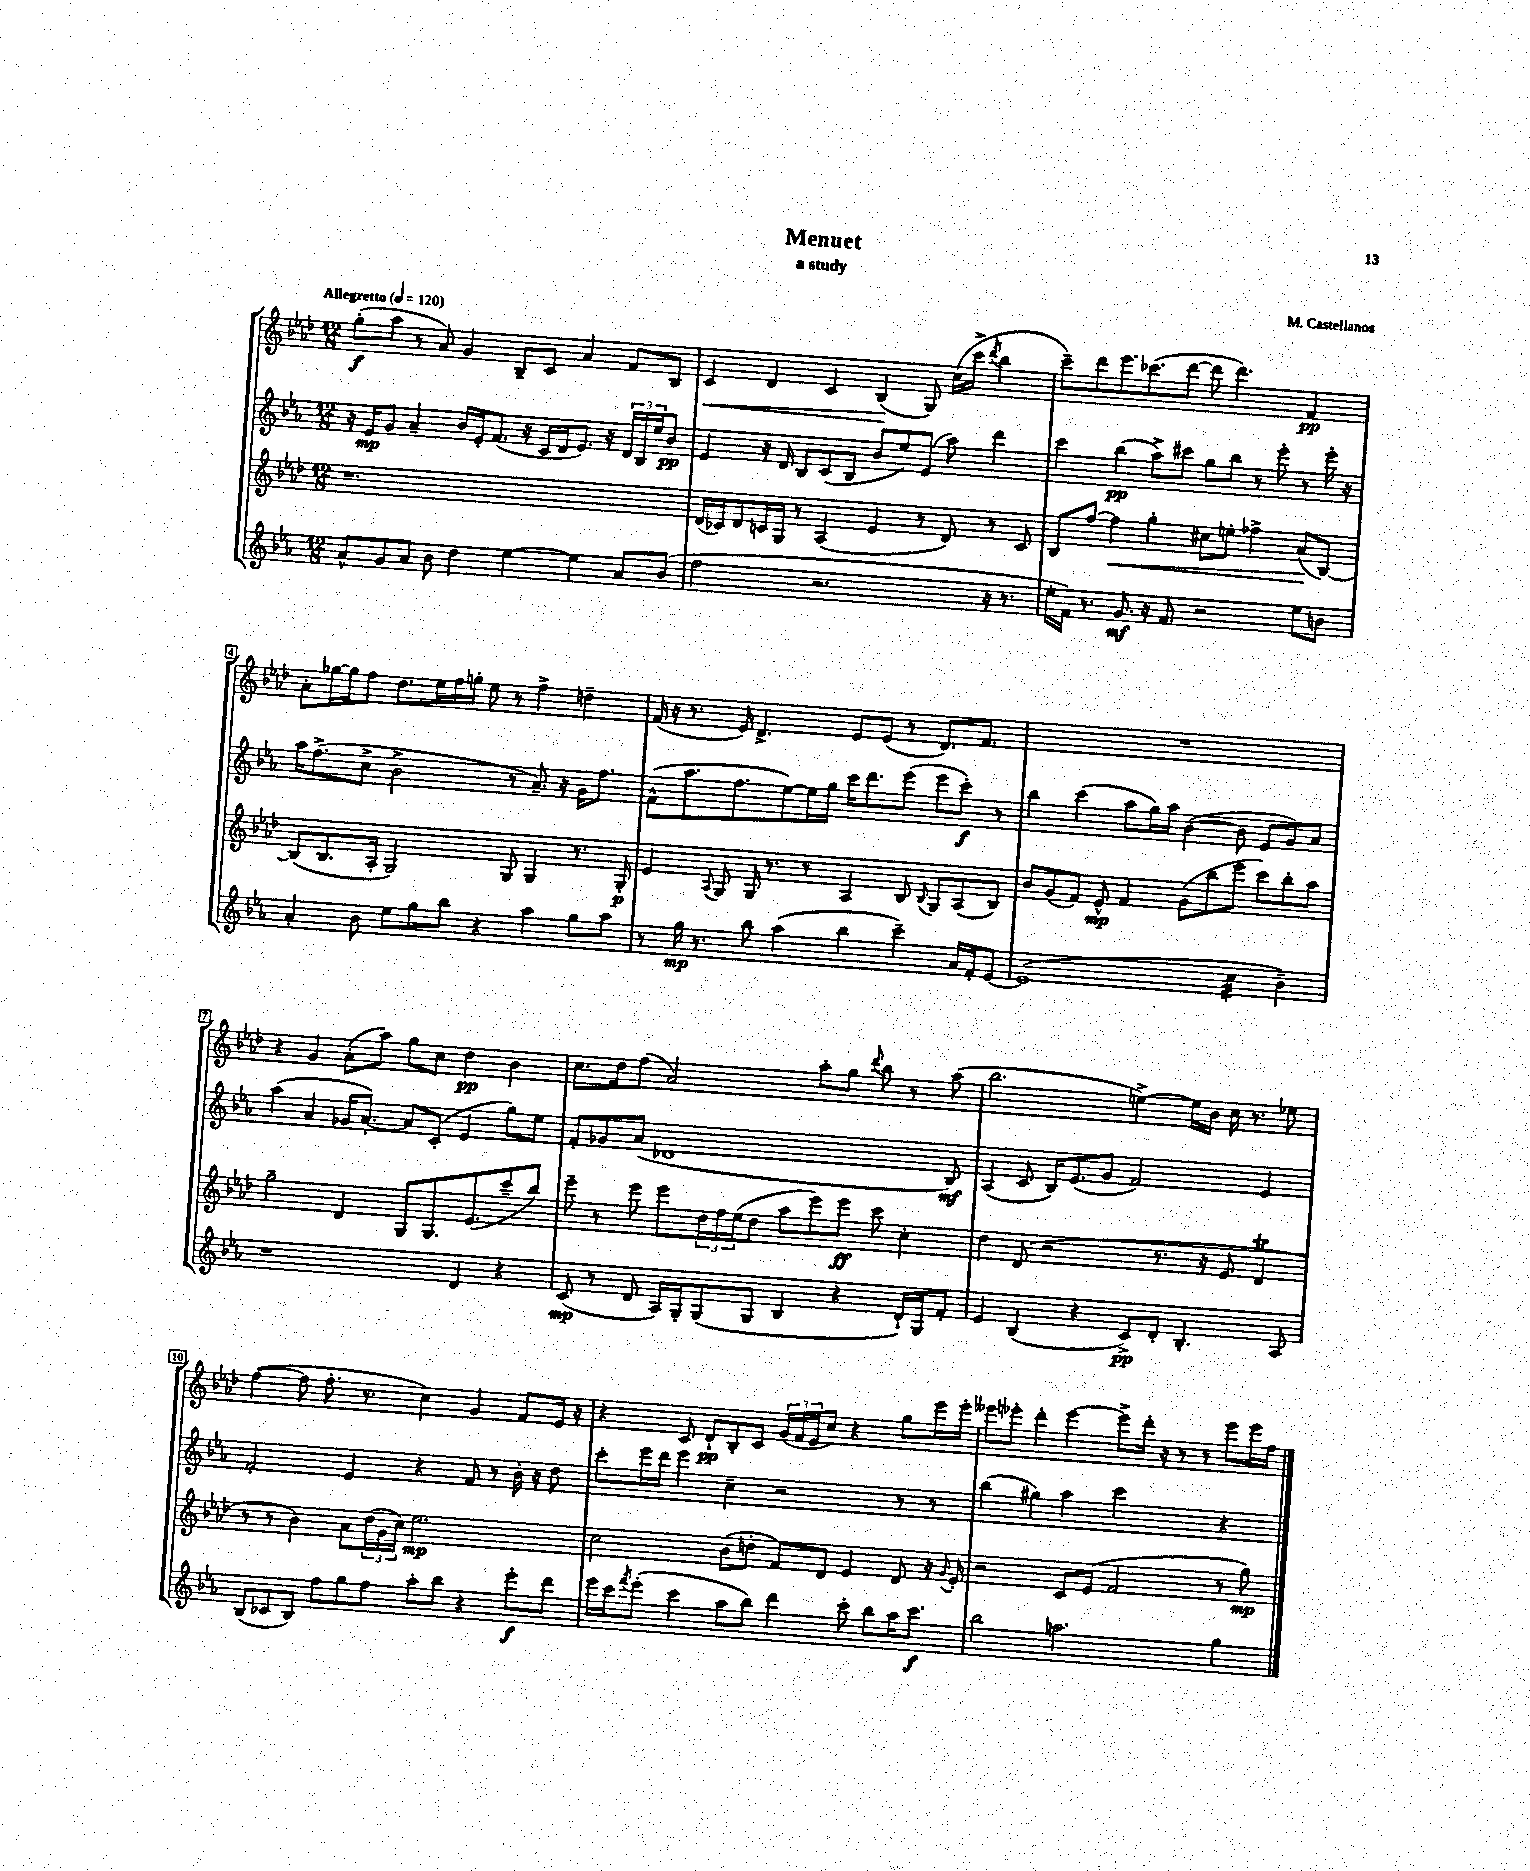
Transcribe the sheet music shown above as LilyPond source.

\header { title = "Menuet" composer = "M. Castellanos" subtitle = "a study" }
<<
\new StaffGroup <<
\new Staff = "s0" {
    \clef treble \key aes \major \numericTimeSignature \time 12/8 \tempo "Allegretto" 4 = 120
    g''8-.\f( aes''8 r8 aes'8) g'4 bes8-- c'8 aes'4 f'8 bes8 |
    c'4\< des'4 c'4 bes4\!( g8) c''16( c'''16-> \acciaccatura { des'''8 } bes''4 |
    c'''8--) des'''8 ees'''8. ces'''8.( des'''8~ des'''8 des'''4.) f'4\pp |
    aes'8-. ges''16~ ges''16 f''8 des''8. ees''16 f''16 g''16-. ees''8 r8 f''4-> d''4-- |
    f'16( r16 r8. ees'16) des'4.-> ees'8 ees'8( r8 des'8.) f'8. |
    R1. |
    r4 g'4 aes'8-.( aes''8) g''8 c''8 des''4\pp bes'4 |
    c''8. des''16 f''8( aes'2) aes''8-. g''8 \appoggiatura { des'''8 } bes''8 r8 aes''8( |
    bes''2. e''4~->) e''16 bes'16 c''16 r8. ees''8 |
    f''4~( f''8 f''8.-. r8. c''4) g'4 f'8 ees'16 r16 |
    r4 c'8 des'8-!\pp bes8-. c'8 \tuplet 3/2 { g'16( f'16 ees'16 } c''8) r4 g''8 ees'''16 ees'''16-. |
    eeses'''8 ees'''8-. des'''4-. ees'''4~ ees'''8-> des'''16-. r16 r8 r8 ees'''8 ees'''16 f''16 \bar "|." |
}
\new Staff = "s1" {
    \clef treble \key ees \major \numericTimeSignature \time 12/8
    r16 ees'16\mp g'8 aes'4-- bes'16 ees'16-. f'8.( r16 c'16 d'16 ees'8.) r16 \tuplet 3/2 { d'16 bes16 ees''16 } bes'8\pp |
    ees'4 r16 d'16 bes8 c'8( bes8 bes'8 ees''8) ees'8( aes''8) d'''4 |
    c'''4 bes''4\pp( aes''8->) cis'''8 g''8 bes''8 r8 ees'''8-. r8 ees'''16-. r16 |
    aes''16 f''8.->( c''8-> bes'2-> r8 aes'8.--) r16 g'16 f''8. |
    f'8-^( aes''8. f''8. ees''8~) ees''16 g''16 c'''16 d'''8. ees'''8( ees'''8 c'''8-.\f) r8 |
    bes''4 c'''4( aes''8 g''16) aes''16 bes'4~( bes'8 ees'8 g'8) aes'8 |
    aes''4( aes'4 ges'16 aes'8.~-.) aes'8 c'8-.( ees'4 g''8) ees''8 |
    f'8-. ges'8 aes'8( des'1 bes8\mf) |
    aes4( c'8 bes16) ees'8.( g'8 f'2) ees'4 |
    f'2-. ees'4 r4 f'8 r8 bes'16-. r16 d''8 |
    c'''8-. ees'''16 d'''16 ees'''4 c''4-- r2 r8 r8 |
    bes''4( gis''4) aes''4 c'''2 r4 \bar "|." |
}
\new Staff = "s2" {
    \clef treble \key aes \major \numericTimeSignature \time 12/8
    r1. |
    des'16( ces'16) des'8 c'16 g16 r8 aes4( ees'4 r8 des'8) r8 c'8 |
    bes8 f''8~ f''4\< g''4-. cis''8 e''8-. fes''4-> aes'8\!( bes8~) |
    bes8( bes8. aes16-. g2) g8 g4 r8. g16-.\p |
    ees'4 \appoggiatura { aes8 } g8 g16 r8. r8 aes4 bes8 \appoggiatura { bes8 } g8 aes8( bes8) |
    bes'8 g'8( f'8) ees'8-^\mp f'4 g'8( bes''8 ees'''8 c'''8) bes''8-. aes''8 |
    g''2-- des'4 g8 g8. ees'8.( c'''8-- bes''8) |
    ees'''8-- r8 ees'''8 ees'''8 \tuplet 3/2 { des''16 f''16 ees''16( } des''8 aes''8 ees'''8) ees'''8\ff c'''8 c''4-. |
    des''4 des'8( r2 r8. r16 ees'8 des'4\trill |
    r8 r8 bes'4) aes'8 \tuplet 3/2 { des''16( g'16 c''16) } ees''2.\mp |
    c''2 bes'8( d''8-. f'8) des'8 ees'4 des'8 r16 \appoggiatura { g'8 } ees'16-. |
    r2 c'8 ees'8( f'2 r8 g''8\mp) \bar "|." |
}
\new Staff = "s3" {
    \clef treble \key ees \major \numericTimeSignature \time 12/8
    aes'8-^ g'8 aes'8 bes'8 d''4 ees''4~ ees''4 aes'8 bes'8( |
    f''2 r2. r16 r8. |
    ees''16-. f'16) r8. g'8.\mf r16 f'8. r2 ees''8 b'8 |
    aes'4-. bes'8 ees''8 g''8 bes''8 r4 aes''4 g''8 aes''8 |
    r8 g''16\mp r8. bes''8 aes''4( bes''4 c'''4--) aes'16 f'16-. ees'8~ |
    ees'1( c''4:32 bes'4--) |
    r1 d'4 r4 |
    c'8\mp( r8 d'8 aes16) g16-. g8( g8 bes4 r4 d'16-!) g16 f'8-. |
    ees'4 bes4( r4 c'8->\pp) d'8-. bes4.-. aes8 |
    bes8( ces'8 bes8) f''8 g''8 f''8 aes''8-. bes''8 r4 ees'''8-.\f d'''8 |
    ees'''16 c'''16 \acciaccatura { f'''8 } ees'''8-.( c'''4 aes''8 bes''8) d'''4 c'''8-. bes''8 aes''16 c'''8.\f |
    bes''2 a''2. g''4 \bar "|." |
}
>>
>>
\layout { \context { \Score \override BarNumber.stencil = #(make-stencil-boxer 0.1 0.3 ly:text-interface::print) } }
